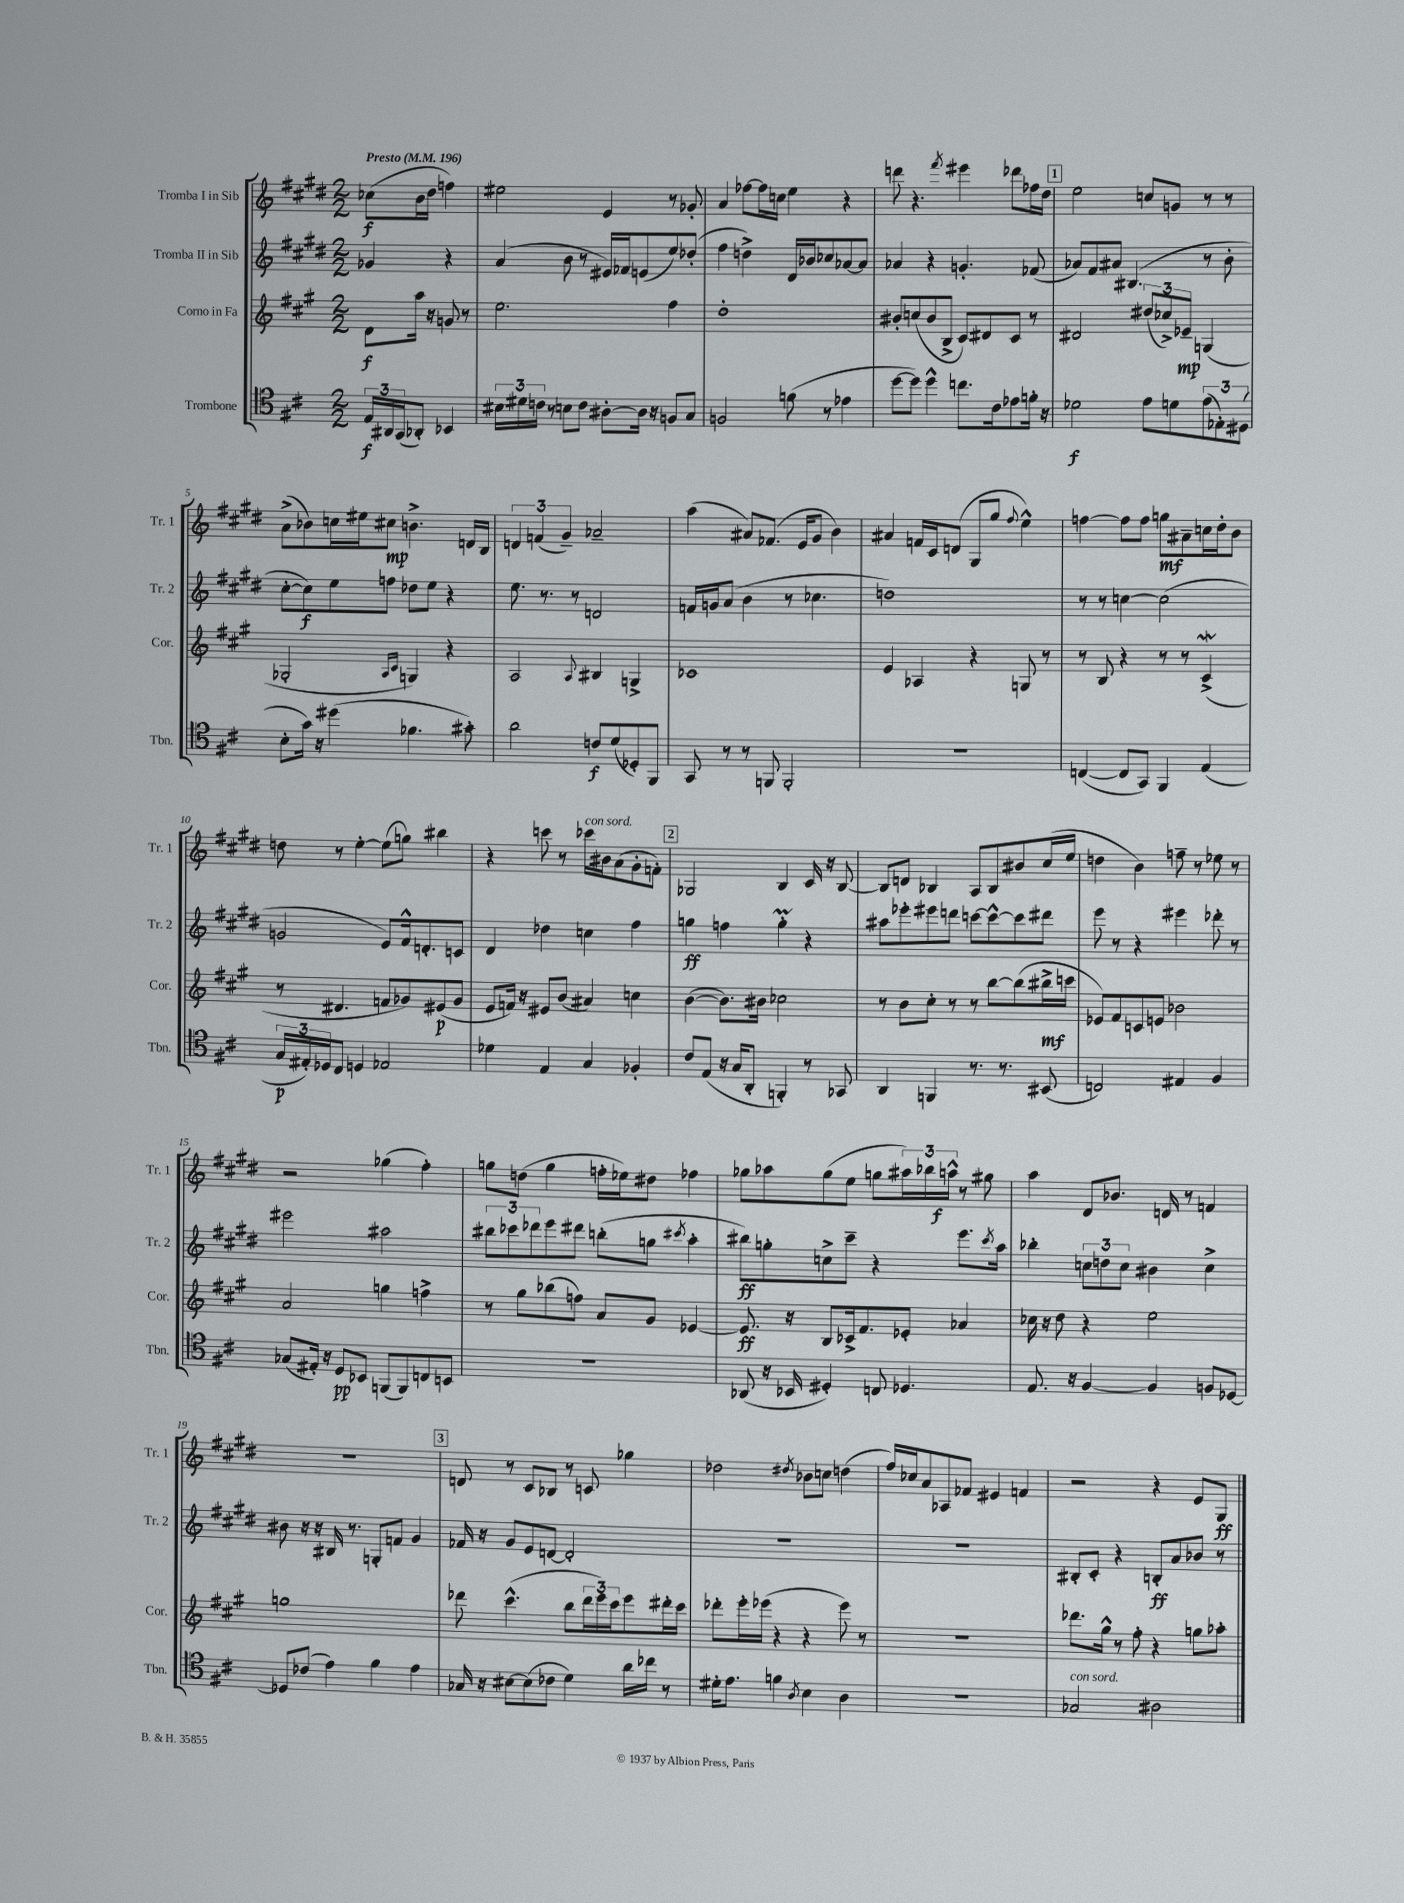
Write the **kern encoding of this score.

**kern	**dynam	**kern	**dynam	**kern	**dynam	**kern	**dynam
*part4	*part4	*part3	*part3	*part2	*part2	*part1	*part1
*staff4	*staff4	*staff3	*staff3	*staff2	*staff2	*staff1	*staff1
*I"Trombone	*	*I"Corno in Fa	*	*I"Tromba II in Sib	*	*I"Tromba I in Sib	*
*I'Tbn.	*	*I'Cor.	*	*I'Tr. 2	*	*I'Tr. 1	*
*clefC4	*	*clefG2	*	*clefG2	*	*clefG2	*
*k[f#c#]	*	*k[f#c#g#]	*	*k[f#c#g#d#]	*	*k[f#c#g#d#]	*
*M2/2	*	*M2/2	*	*M2/2	*	*M2/2	*
*MM196	*	*MM196	*	*MM196	*	*MM196	*
=	=	=	=	=	=	=	=
!	!	!	!	!	!	!LO:TX:a:B:t=Presto	!
24E/LL	f	8d\L	f	4g-X/	.	(8cc-X\L	f
24AA#X/	.	.	.	.	.	.	.
(24GG/J	.	.	.	.	.	.	.
8AA-X'/J)	.	16aa\Jk	.	.	.	16b\L	.
.	.	16r	.	.	.	16dd#\JJ	.
4BB-X/	.	8gn/	.	4r	.	4ffn\)	.
.	.	8r	.	.	.	.	.
=1	=1	=1	=1	=1	=1	=1	=1
24B#X\LL	.	2.ee\	.	(4a/	.	2ee#X\	.
24d#X\	.	.	.	.	.	.	.
24cn\JJ	.	.	.	.	.	.	.
8r	.	.	.	.	.	.	.
8Bn\L	.	.	.	8b\	.	.	.
8c\J	.	.	.	8r	.	.	.
[8A#X'\L	.	.	.	16e#X/LL)	.	4e/	.
.	.	.	.	16f-X/J	.	.	.
16A#\Jk]	.	.	.	(8en/	.	.	.
16r	.	.	.	.	.	.	.
8Fn/L	.	4ff#\	.	8ee/)	.	8r	.
8G/J	.	.	.	(8dd-X'/J	.	8g-X'/	.
=2	=2	=2	=2	=2	=2	=2	=2
2Fn/	.	1dd'	.	4ff#\	.	4a/	.
.	.	.	.	4ddn^\)	.	[8ff-X\L	.
.	.	.	.	.	.	16ff-\L]	.
.	.	.	.	.	.	16ccn\JJ	.
(8fn\	.	.	.	16d#/LL	.	4ee\	.
.	.	.	.	16b-X/J	.	.	.
8r	.	.	.	8cc-X/	.	.	.
4e-X\	.	.	.	[8a-X/	.	4r	.
.	.	.	.	8a-/J]	.	.	.
=3	=3	=3	=3	=3	=3	=3	=3
[8dd\L	.	8b#X'/L	.	4a-X/	.	8dddn\	.
8dd\J])	.	(8ccn/	.	.	.	4.r	.
4dd^^\	.	8b#/	.	4r	.	.	.
.	.	8B^/J	.	.	.	.	.
.	.	.	.	.	.	8qfff#/	.
8.ccn\L	.	8c#/L)	.	4.gn'/	.	4eee#X\	.
.	.	8d#X/	.	.	.	.	.
16c#\k	.	.	.	.	.	.	.
8e-X\	.	8c#/J	.	.	.	8ddd-X\L	.
16fn'\Jk	.	8r	.	(8f-X/	.	16ff-X\L	.
16r	.	.	.	.	.	16dd#\JJ	.
!!LO:REH:place=s1:t=1
=4	=4	=4	=4	=4	=4	=4	=4
2d-X\	f	2d#X/	.	8a-X/L)	.	2ee\	.
.	.	.	.	8f#/	.	.	.
.	.	.	.	8a#X/J	.	.	.
.	.	.	.	(4.B#X/	.	.	.
8e\L	.	(12dd#X/L	.	.	.	8ccn/L	.
.	.	12cc-X^/)	.	.	.	.	.
8dn\	.	.	.	.	.	8gn/J	.
.	.	12e-X~/J	mp	.	.	.	.
(12e\	.	(4Gn/	.	8r	.	8r	.
12E-X'\)	.	.	.	.	.	.	.
.	.	.	.	8b'\	.	8r	.
(12D#X\J	.	.	.	.	.	.	.
!!LO:LB:g=z
=5	=5	=5	=5	=5	=5	=5	=5
8B'\L	.	2G-X'/	.	[8cc#'\L	.	(8a^\L	.
16g\Jk)	.	.	.	8cc#\])	f	8b-X\)	.
16r	.	.	.	.	.	.	.
(4dd#X\	.	.	.	8ee\	.	16ccn\L	.
.	.	.	.	.	.	16ee#X\J	.
.	.	.	.	8ffn\J	.	8cc#X\J	mp
.	.	16qqA/LL	.	.	.	.	.
.	.	16qqc#/JJ	.	.	.	.	.
4.f-X\	.	4Gn/)	.	8dd-X\L	.	4.bn^\	.
.	.	.	.	8ee\J	.	.	.
.	.	4r	.	4r	.	.	.
8g#X'\)	.	.	.	.	.	16dn/LL	.
.	.	.	.	.	.	16B/JJ	.
=6	=6	=6	=6	=6	=6	=6	=6
2a\	.	2A/	.	8.ee\	.	6dn/	.
.	.	.	.	.	.	(6fn/	.
.	.	.	.	8.r	.	.	.
.	.	.	.	.	.	6g#~/)	.
.	.	.	.	8r	.	.	.
.	.	8qqA/	.	.	.	.	.
8cn/L	f	4B#X/	.	2dn/	.	2a-X~/	.
(8d/	.	.	.	.	.	.	.
8D-X'/)	.	4Gn^/	.	.	.	.	.
8FF#/J	.	.	.	.	.	.	.
=7	=7	=7	=7	=7	=7	=7	=7
8GG/	.	1c-X	.	16fn/LL	.	(4aa\	.
.	.	.	.	16gn/J	.	.	.
8r	.	.	.	(8a/J	.	.	.
8r	.	.	.	4b\	.	8a#X/L)	.
8FFn/	.	.	.	.	.	(8.f-X/J	.
2FF'/	.	.	.	8r	.	.	.
.	.	.	.	.	.	16e/KL	.
.	.	.	.	4.cc-X\	.	8g#/J	.
.	.	.	.	.	.	4b\)	.
=8	=8	=8	=8	=8	=8	=8	=8
1r	.	4e/	.	1ddn)	.	4a#X/	.
.	.	4A-X/	.	.	.	16fn/LL	.
.	.	.	.	.	.	16c#/J	.
.	.	.	.	.	.	(8dn/J	.
.	.	4r	.	.	.	8G#/L	.
.	.	.	.	.	.	8gg#/J	.
.	.	.	.	.	.	8qqff#/	.
.	.	8Gn/	.	.	.	4ee^^\)	.
.	.	8r	.	.	.	.	.
=9	=9	=9	=9	=9	=9	=9	=9
([4Cn/	.	8r	.	8r	.	[4ffn\	.
.	.	8B/	.	8r	.	.	.
8C/L]	.	4r	.	[4ccn\	.	8ff\L]	.
8GG/J)	.	.	.	.	.	8ff\J	.
4FF#/	.	8r	.	(2cc\]	.	8ggn\L	mf
.	.	8r	.	.	.	8a#X~\	.
(4E/	.	(4c#W^/	.	.	.	16ccn\L	.
.	.	.	.	.	.	16dd#'\J	.
.	.	.	.	.	.	8b\J	.
!!LO:LB:g=z
=10	=10	=10	=10	=10	=10	=10	=10
24G/LL	p	8r	.	2gn/	.	8ddn\	.
24E#X'/)	.	.	.	.	.	.	.
24D-X/J	.	.	.	.	.	.	.
8C#/J	.	4.d#X/	.	.	.	8r	.
4Dn/	.	.	.	.	.	[4ee'\	.
2E-X/	.	8fn/L	.	8e/L)	.	(8ee\L]	.
.	.	8g-X/)	.	16f#^^/k	.	8ggn\J)	.
.	.	.	.	8.dn'/	.	.	.
.	.	(8e#X/	p	.	.	4bb#X\	.
.	.	8g-/J	.	8cn/J	.	.	.
=11	=11	=11	=11	=11	=11	=11	=11
4d-X\	.	8e/L	.	4d#/	.	4r	.
.	.	16fn/Jk)	.	.	.	.	.
.	.	16r	.	.	.	.	.
4E/	.	8e#X/L	.	4dd-X\	.	8cccn\	.
.	.	(8b/J	.	.	.	8r	.
!	!	!	!	!	!	!LO:TX:a:i:t=con sord.	!
4G/	.	4a#X/)	.	4ccn\	.	16ccc-X\LL	.
.	.	.	.	.	.	16b#X\J	.
.	.	.	.	.	.	(8a\	.
4F-X'/	.	4ccn\	.	4ff#\	.	8g#'\	.
.	.	.	.	.	.	8fn'\J)	.
!!LO:REH:place=s1:t=2
=12	=12	=12	=12	=12	=12	=12	=12
8c#/L	.	([4b\	.	4ggn\	ff	2G-X/	.
(8E/J	.	.	.	.	.	.	.
16r	.	8.b\L])	.	4ffn\	.	.	.
16G/KL	.	.	.	.	.	.	.
8AA'/J	.	.	.	.	.	.	.
.	.	16b#X\Jk	.	.	.	.	.
4FFn'/)	.	2cc-X\	.	4ggM'\	.	4B/	.
8r	.	.	.	4r	.	16c#/	.
.	.	.	.	.	.	16r	.
8GG-X/	.	.	.	.	.	[8B/	.
=13	=13	=13	=13	=13	=13	=13	=13
4AA/	.	8r	.	8aa#X\L	.	8B/L]	.
.	.	8b\L	.	8eee-X'\	.	8dn/J	.
4FFn/	.	8cc#'\J	.	8eee#X\	.	4B-X/	.
.	.	8r	.	8dddn\J	.	.	.
8.r	.	8r	.	[8cccn\L	.	8A/L	.
.	.	[8bb\L	.	8ccc^^\_	.	8B-/	.
8.r	.	.	.	.	.	.	.
.	.	(8bb\]	.	8ccc\]	.	8b#X/	.
(8BB#X/	.	16bb#X^\L	mf	8ddd#X\J	.	(16cc#/L	.
.	.	16cccn\JJ	.	.	.	16ee/JJ	.
=14	=14	=14	=14	=14	=14	=14	=14
2Cn/)	.	8e-X/L)	.	8eee\	.	4ddn\	.
.	.	8f#/	.	8r	.	.	.
.	.	8cn/	.	4r	.	4b\)	.
.	.	8en/J	.	.	.	.	.
4E#X/	.	2b-X\	.	4eee#X\	.	8ffn~\	.
.	.	.	.	.	.	8r	.
4F#/	.	.	.	8ddd-X'\	.	8ee-X\	.
.	.	.	.	8r	.	8r	.
!!LO:LB:g=z
=15	=15	=15	=15	=15	=15	=15	=15
(8G-X/L	.	2a/	.	2eee#X\	.	2r	.
16E#X'/Jk)	.	.	.	.	.	.	.
16r	.	.	.	.	.	.	.
8D/L	pp	.	.	.	.	.	.
8BB-X/J	.	.	.	.	.	.	.
(8FFn/L	.	4ggn\	.	2aa#X\	.	(4gg-X\	.
8FF/)	.	.	.	.	.	.	.
8Cn/	.	4ffn^\	.	.	.	4ff#'\)	.
8BBn/J	.	.	.	.	.	.	.
=16	=16	=16	=16	=16	=16	=16	=16
1r	.	8r	.	12bb#X\L	.	8ggn\L	.
.	.	.	.	12ccc-X\	.	.	.
.	.	8gg#\L	.	.	.	(8ddn\J	.
.	.	.	.	12ddd-X\	.	.	.
.	.	(8bb-X\	.	8eee\	.	4gg\	.
.	.	8ffn\J)	.	8ddd#X\J	.	.	.
.	.	8a/L	.	(8bbn'\L	.	16ffn'\LL	.
.	.	.	.	.	.	16ee-X\J)	.
.	.	8g#/J	.	8ggn\J	.	8dd#X\J	.
.	.	.	.	8qccc#X/	.	.	.
.	.	[4e-X/	.	4aa'\	.	4ff-X\	.
=17	=17	=17	=17	=17	=17	=17	=17
(8AA-X/	.	8.e-/]	ff	8bb#X\L)	ff	8gg-X\L	.
16r	.	.	.	8ggn'\	.	8aa-X\	.
16BB-X/	.	16r	.	.	.	.	.
4D#X'/)	.	8B/L	.	8ccn^\	.	(8gg-\	.
.	.	16c-X^/k	.	8ccc#~\J	.	8ee\J	.
.	.	8.f#/	.	.	.	.	.
8Cn/	.	.	.	4r	.	8ggn\L	.
4.D-X/	.	8e-X'/J	.	.	.	24aa#X\L)	.
.	.	.	.	.	.	24bb-X\	.
.	.	.	.	.	.	24aan^^\JJ	f
.	.	4a-X/	.	8.eee\L	.	8r	.
.	.	.	.	.	.	8gg#X\	.
.	.	.	.	8qccc#/	.	.	.
.	.	.	.	16aa\Jk	.	.	.
=18	=18	=18	=18	=18	=18	=18	=18
8.E/	.	16cc-X\	.	4bb-X'\	.	4aa\	.
.	.	16r	.	.	.	.	.
.	.	8dd\	.	.	.	.	.
16r	.	.	.	.	.	.	.
[4F#/	.	4r	.	12ccn\L	.	8d#/L	.
.	.	.	.	12ddn\	.	.	.
.	.	.	.	.	.	8.b-X/J	.
.	.	.	.	12cc\J	.	.	.
4F#/]	.	2ee\	.	4b#X\	.	.	.
.	.	.	.	.	.	16dn/	.
.	.	.	.	.	.	8r	.
8Fn/L	.	.	.	4cc^\	.	4fn/	.
[8D-X/J	.	.	.	.	.	.	.
!!LO:LB:g=z
=19	=19	=19	=19	=19	=19	=19	=19
8D-X/L]	.	1ggn	.	8b#X\	.	1r	.
(8c-X/J	.	.	.	16r	.	.	.
.	.	.	.	16r	.	.	.
4e\)	.	.	.	16B#X/	.	.	.
.	.	.	.	8.r	.	.	.
4f#\	.	.	.	8Gn'/L	.	.	.
.	.	.	.	8fn/J	.	.	.
4e\	.	.	.	4g#/	.	.	.
!!LO:REH:place=s1:t=3
=20	=20	=20	=20	=20	=20	=20	=20
16G-X/	.	8ddd-X\	.	16f-X/	.	8dn/	.
16r	.	.	.	16r	.	.	.
[8B#X\L	.	(4.ccc#^^\	.	8g#/L	.	8r	.
(8B#\]	.	.	.	8e/	.	8c#/L	.
8c-X\J	.	.	.	[8dn/J	.	8B-X/J	.
4d\)	.	8bb\L	.	2d'/]	.	8r	.
.	.	24ddd-\L	.	.	.	8cn/	.
.	.	24eee\)	.	.	.	.	.
.	.	24ccc#\J	.	.	.	.	.
16a\LL	.	8eee\	.	.	.	4gg-X\	.
16cc-X\JJ	.	.	.	.	.	.	.
8r	.	16ddd#X'\L	.	.	.	.	.
.	.	16ccc#\JJ	.	.	.	.	.
=21	=21	=21	=21	=21	=21	=21	=21
16d#X'\KL	.	8ddd-X'\L	.	1r	.	2dd-X\	.
8.e\J	.	.	.	.	.	.	.
.	.	16eee'\L	.	.	.	.	.
.	.	(16eee-X\JJ	.	.	.	.	.
4fn\	.	4r	.	.	.	.	.
8qA/	.	.	.	.	.	8qdd#X/	.
4B\	.	4r	.	.	.	8b-X\L	.
.	.	.	.	.	.	8ccn\J	.
4A\	.	8eee-\)	.	.	.	(4ddn\	.
.	.	8r	.	.	.	.	.
=22	=22	=22	=22	=22	=22	=22	=22
1r	.	1r	.	1r	.	16ff#/LL)	.
.	.	.	.	.	.	16cc-X/J	.
.	.	.	.	.	.	8a/	.
.	.	.	.	.	.	8A-X/	.
.	.	.	.	.	.	8f-X/J	.
.	.	.	.	.	.	4e#X/	.
.	.	.	.	.	.	4fn/	.
=23	=23	=23	=23	=23	=23	=23	=23
!LO:TX:a:i:t=con sord.	!	!	!	!	!	!	!
2G-X/	.	8.ddd-X\L	.	8B#X'/L	.	2r	.
.	.	.	.	8c#'/J	.	.	.
.	.	16gg#^^\Jk	.	.	.	.	.
.	.	8r	.	4r	.	.	.
.	.	8ff#'\	.	.	.	.	.
2A#X\	.	4r	.	8Bn'/L	ff	4r	.
.	.	.	.	8a/	.	.	.
.	.	8ggn\L	.	8b-X/J	.	8e/L	.
.	.	8aa-X'\J	.	8r	.	8G#/J	ff
==	==	==	==	==	==	==	==
*-	*-	*-	*-	*-	*-	*-	*-
